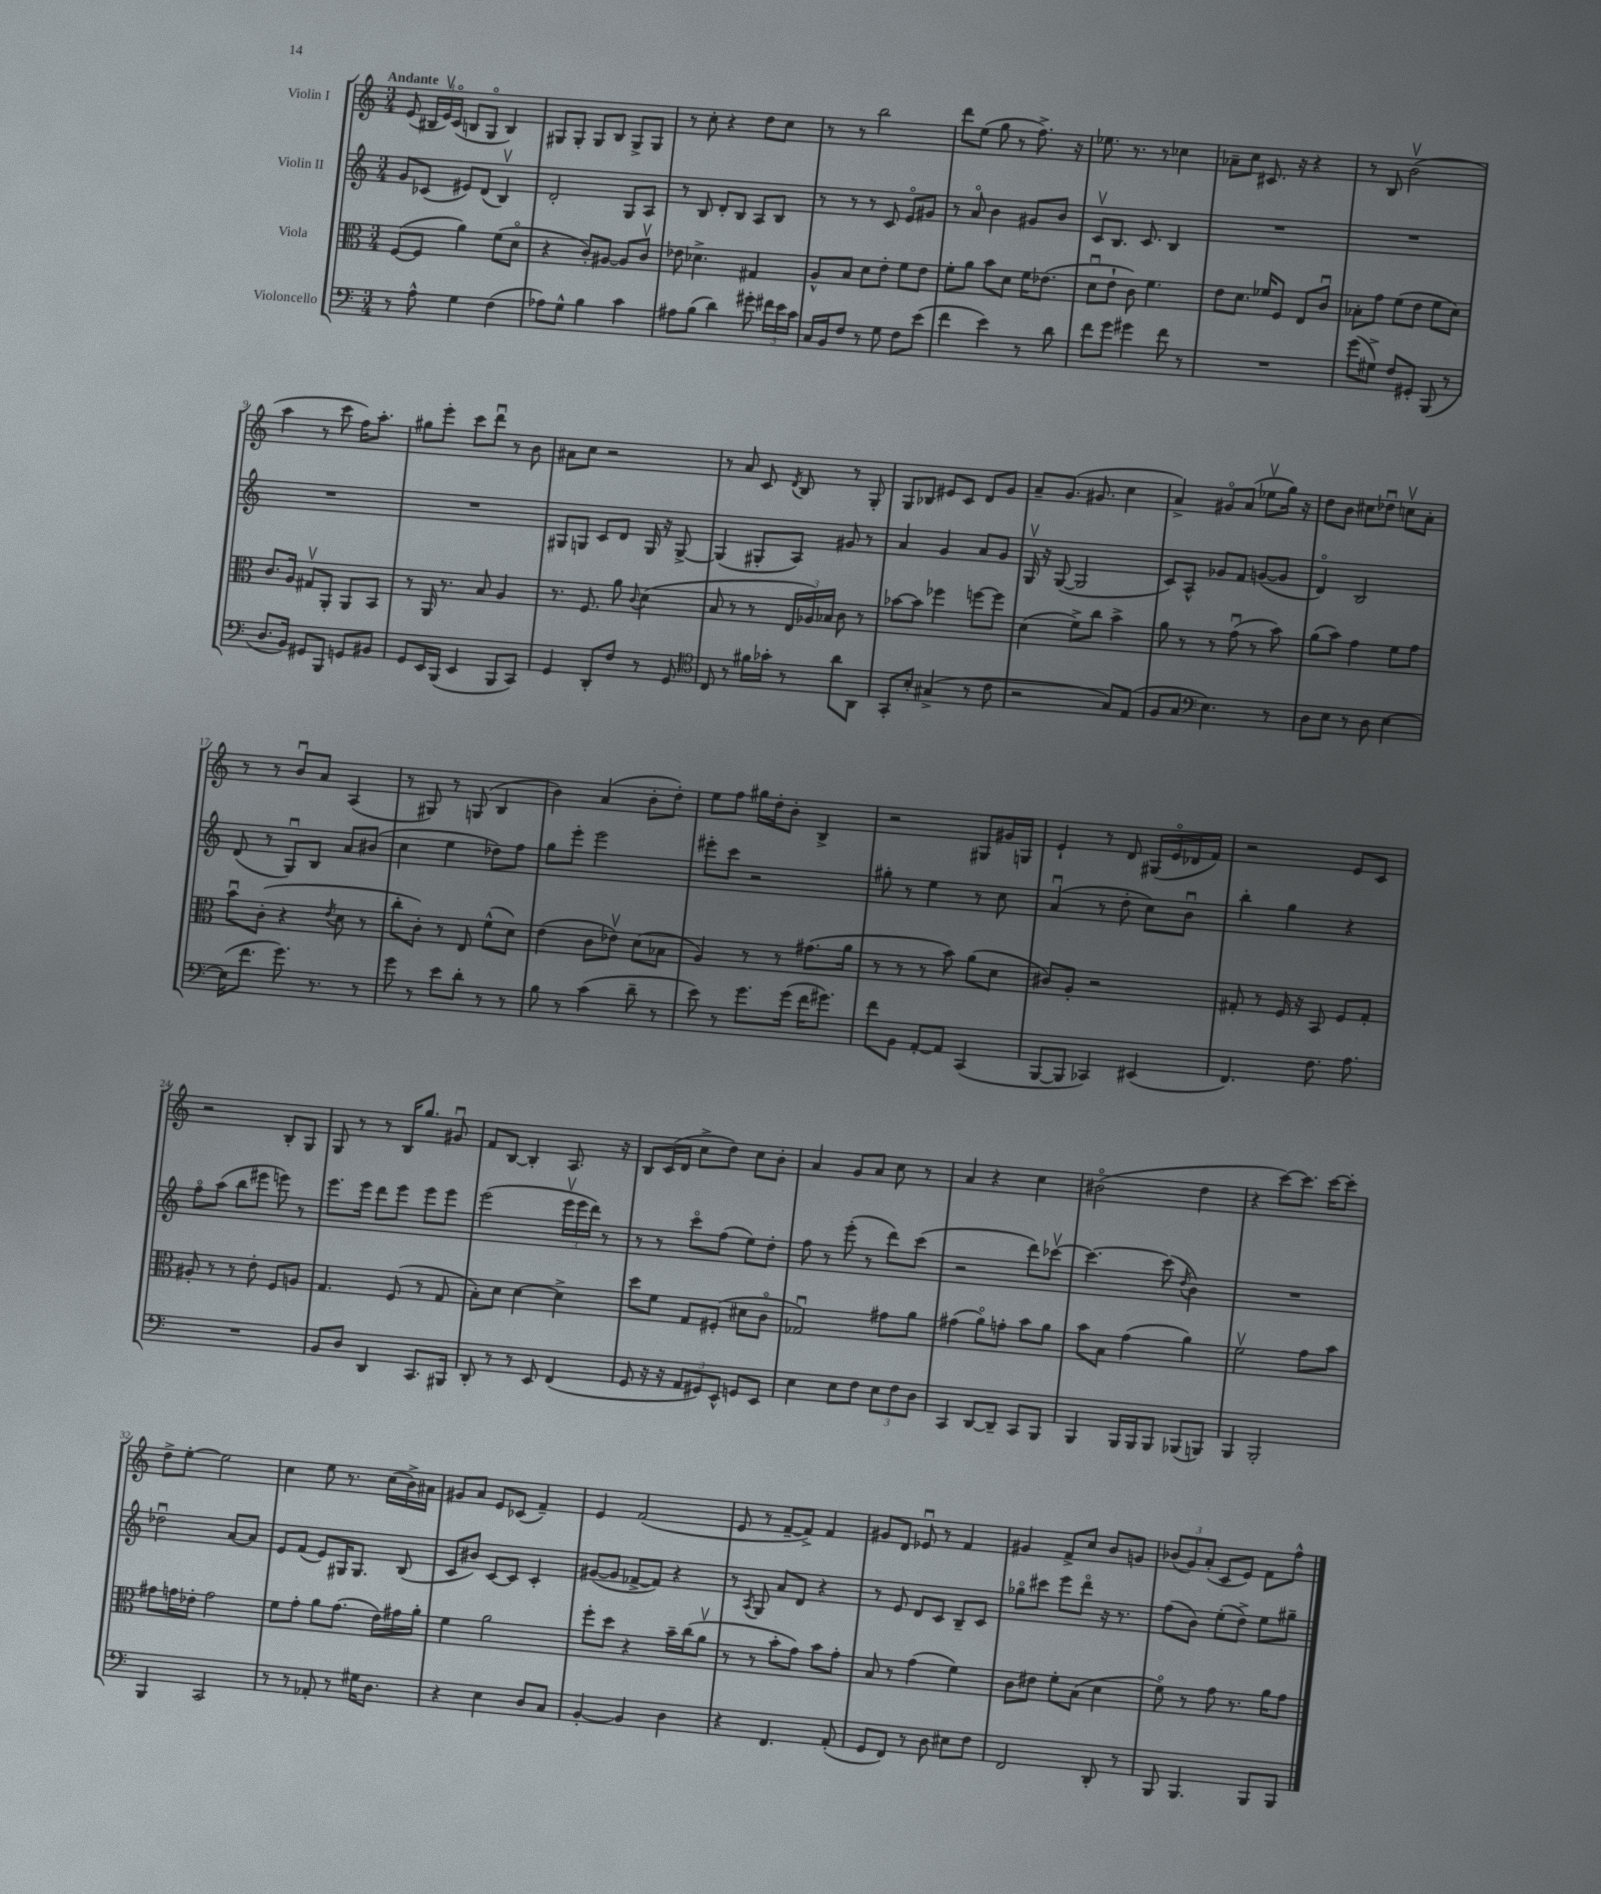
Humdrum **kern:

**kern	**kern	**kern	**kern
*staff4	*staff3	*staff2	*staff1
*clefF4	*clefC3	*clefG2	*clefG2
*k[]	*k[]	*k[]	*k[]
*M3/4	*M3/4	*M3/4	*M3/4
8r	([8F	8g	(8e
8A^^	8F]	(8c-	24B#
.	.	.	24ev)
.	.	.	(24co
4G	4a)	8e#)	8B
.	.	(8d	8Go
(4F	(8f	4Bv)	4B)
.	8do	.	.
=	=	=	=
8A-)	4r	2d'	8G#
8G^^	.	.	8G#'
4B	8c')	.	8G#
.	[8A#	.	8B
4c	8A#]	8G	8G#^
.	8cv	8A	8G#
=	=	=	=
8A#	8e-	8r	8r
(8B	4.d-^	8B	8cc'
4d)	.	8d'	4r
.	.	8B	.
8g#'	4G#	8A	8dd
24f#	.	8B	8cc
24e	.	.	.
24c	.	.	.
=	=	=	=
16C	8A^^	8r	8r
16BB	.	.	.
8F	8B	8r	8r
8r	8d	8r	2bb
8G	8e'	8c	.
8F	8f	8eo	.
(8e	8e	8g#	.
=	=	=	=
4f	8f'	8r	8ddd
.	8a	8ao	(8ee
4e)	8b	4b	8gg
.	8d	.	8r
8r	16f	8g#	8.ff^)
.	(8.e-	.	.
8d	.	8b	.
.	.	.	16r
=	=	=	=
8f	8du	8cv	8.ee-
8g	8e`	8.B	.
.	.	.	8.r
4g#	8c)	.	.
.	.	8.c	.
.	4.f	.	8r
8f	.	4B	4cc-
8r	.	.	.
=	=	=	=
2.r	8e	2.r	8a-~
.	8.d	.	8cc
.	.	.	8.c#
.	16f-	.	.
.	8F	.	.
.	.	.	16r
.	8E	.	4r
.	8cu	.	.
=	=	=	=
(8g	8B-'	2.r	8r
8G#^)	8g	.	8B
8F	(8f	.	(2bv
8GG#'	8e	.	.
(8BBB	8f	.	.
8r	8d)	.	.
=	=	=	=
8.D	8.c	2.r	4aa
16BB)	16A	.	.
8GG#	8G#v	.	8r
8BBB	8AA'	.	8ccc
8GG	8AA	.	16ff)
.	.	.	8.aa'
8BB#	8BB	.	.
=	=	=	=
8GG	8r	2.r	8gg#
16EE	16AA	.	8eee'
(16BBB	8.r	.	.
4EE	.	.	8ccc
.	8B	.	8dddu
8BBB	4A	.	8r
8CC)	.	.	8b
=	=	=	=
4GG	8.r	8G#	8a#
.	.	8G	8cc
.	8.F	.	.
8DD'	.	8c	2r
8F	8a	8d	.
.	8qqc	.	.
8r	(4d	16G	.
.	.	16r	.
8GG	.	[8G^	.
=	=	=	=
*clefC4	*	*	*
8C	8B	(4G]	8r
8r	8r	.	8a
16f#	8r	8G#'	8c
16g-'	.	.	.
.	.	.	8qd
8r	24E	8A)	8B
.	24A-)	.	.
.	24B-	.	.
8a	8c	8g#	8r
8AA	8r	8r	8G'
=	=	=	=
8GG'	[8b-	4a	8G
8B'	8b-]	.	8B-
(4G#^	4ff-	4g	8e#
.	.	.	8c
8r	[8ff	8a	8d
8c	8ff]	8g	8g
=	=	=	=
2r	(4d	16Gv	8a~
.	.	16r	.
.	.	([8G	(8.g
.	8f^)	2G]	.
.	.	.	8.g#
.	8cc	.	.
8G)	4b^	.	4cc
(8E	.	.	.
=	=	=	=
8F	8a	8c)	4a^)
8G	8r	8A^^	.
*clefF4	*	*	*
4.E)	8r	8g-	8g#o
.	(8gu	8f	(8a
.	8r	([8g	8ee-v
8r	8b)	8g]	16gg)
.	.	.	16r
=	=	=	=
8D	(8a	4do)	8dd
8E	8b)	.	8b
8r	4g	2B	8cc#
8D	.	.	8dd-u
[4E	8f	.	8ccv
.	8g	.	8a'
=	=	=	=
(16E]	8bu	(8d	8r
8.f	.	.	.
.	(8c'	8r	8r
8.g)	4r	8Gu)	8bu
.	.	8B	8a
8.r	.	.	.
.	8qe	.	.
.	8d	8a	(4A
8r	8r	(8b#	.
=	=	=	=
8g	8cc'	4cc	8r
8r	8c')	.	8G#)
8e	8r	4ee	8r
8d'	8E	.	(8G
8r	(8f^^	8dd-)	4B
8r	8d)	8ff	.
=	=	=	=
8B	(4e	8gg	4b)
8r	.	8eee'	.
(4c	8c	2eee	(4a
.	8e-v)	.	.
8d~	(8d	.	8b'
8r	8B-	.	8dd')
=	=	=	=
8e)	4A)	8eee#'	8ee
8r	.	8ccc	8ff
8.g	8r	2r	16gg#
.	.	.	16dd'
.	8r	.	8b'
(16g	.	.	.
16f	(8.g#	.	4B^
8.g#)	.	.	.
.	16a	.	.
=	=	=	=
8f	8r	8gg#'	2r
8BB	8r	8r	.
[8AA'	8r	4ee	.
8AA]	8b)	.	.
(4CC	(8a	8r	8G#
.	8d	8cc	16g#
.	.	.	16G
=	=	=	=
[8BBB	8c#)	(4au	4e`
8BBB]	8A'	.	.
4CC-)	2r	8r	8r
.	.	8dd'	8d
(4EE#	.	8cc)	(16G#
.	.	.	16eo
.	.	8bu	16d-
.	.	.	16f)
=	=	=	=
4.FF)	8G#'	4bb'	2r
.	8r	.	.
.	16F	4gg	.
.	16r	.	.
8.F	8BB	.	.
.	8F	4r	8e
8.A	.	.	.
.	8G#'	.	8c
=	=	=	=
2.r	8A#'	8ffo	2r
.	8r	(8aa	.
.	8r	8bb	.
.	8e'	8eee#	.
.	8F	8eee)	8B'
.	8A	8r	8G
=	=	=	=
8BB	4.G	8.eee	8G
8D	.	.	8r
.	.	16eee	.
4DD	.	8ddd	8r
.	(8F	8eee	16B
.	.	.	8.gg
8.CC	8r	8eee	.
.	8G	8eee	8g#u
16BBB#	.	.	.
=	=	=	=
8DD'	8B')	(2eee	8f
8r	8d	.	[8B
8r	[4d	.	4B']
8EE	.	.	.
(4FF	4d^]	24eeev	8.A
.	.	24eee	.
.	.	24ddd)	.
.	.	8r	.
.	.	.	16r
=	=	=	=
8GG	8dd	8r	8B
16r	8f	8r	(16c
16r	.	.	16d
12AA	8G	8ccco	8cc^
12GG#)	.	.	.
.	(8F#'	(8ff	8dd)
12EE^^	.	.	.
8GG	8d#	8ee)	8cc
8EE	8co	8dd'	8b'
=	=	=	=
4E	2G-u)	8ff	4a
.	.	8r	.
8E	.	(8eee'	8g
8F	.	8r	8a
12E	8g#	8ddd)	8cc
12F	.	.	.
.	8a	(8ccc	8r
12D	.	.	.
=	=	=	=
4CC	(4g#	2r	4a
[8DD	8ao)	.	4r
8DD~]	8g'	.	.
8CC	8b	8ddd)	4cc
8BBB	8a	[8ccc-v	.
=	=	=	=
4BBB	8b	4.ccc-_	(2b#o
.	8B	.	.
16BBB	(4g	.	.
16BBB	.	.	.
8BBB	.	(8ccc-]	.
.	.	8qdd	.
(8BBB-	4a)	4b)	4dd
8BBB)	.	.	.
=	=	=	=
4BBB	2fv	2.r	4r
2BBB'	.	.	[8ccc)
.	.	.	8.ccc]
.	8g	.	.
.	.	.	[16ccc
.	8b	.	8ccc']
=	=	=	=
4BBB	8g#	2dd-u	8dd^
.	16g	.	[8ee'
.	16e-'	.	.
2CC	2g	.	2ee]
.	.	[8a	.
.	.	8a]	.
=	=	=	=
8r	8f	8e	4cc
8r	8g'	(8f	.
8AA-'	8a	8e)	8ee
8r	(8.g	16G#	8.r
.	.	8.G#	.
16G#	.	.	.
8.D	16e)	.	(16cc
.	16g#	(8B	16b^)
.	16a'	.	16a#
=	=	=	=
4r	4f	8c	8g#
.	.	8b#)	8a
4E	2a	[8c	8e
.	.	8c]	(8c-
8D	.	4c'	4f~)
8C	.	.	.
=	=	=	=
[4BB'	8ff'	([8g#	4e
.	8dd	8g#]	.
4BB]	4r	[8f-^	(2f
.	.	8f-])	.
4D	16b~	4r	.
.	(16cc	.	.
.	8av	.	.
=	=	=	=
4r	8r	8r	8e
.	.	8qA	.
.	8r	8G	8r
4.FF	8b'	8a	[8f~
.	8g)	8d	8f^])
.	8b	4r	4f
(8AA'	8g'	.	.
=	=	=	=
8GG	8B	8r	8g#
8FF)	8r	8e	8d
8r	(4g	8d	8e-u
8D	.	8c	8r
8E#	4f)	8B~	4f
8F	.	8c	.
=	=	=	=
2FF	8c	8gg-o	4g#
.	8e#	8ccc#	.
.	8f'	8eee	8f^
.	(8B	8dddo	8cc
8DD'	4d	16r	8b
.	.	8.r	.
8r	.	.	8g
=	=	=	=
8BBB	8fo)	(8ff	(12b-
.	.	.	12g)
4.BBB	8r	8b)	.
.	.	.	(12a'
.	8g	(8ee'	8c
.	8.r	8dd^)	8e)
8BBB	.	8ee	8f
.	16a	.	.
8BBB	8g	8gg#~	8ff^^
==	==	==	==
*-	*-	*-	*-
